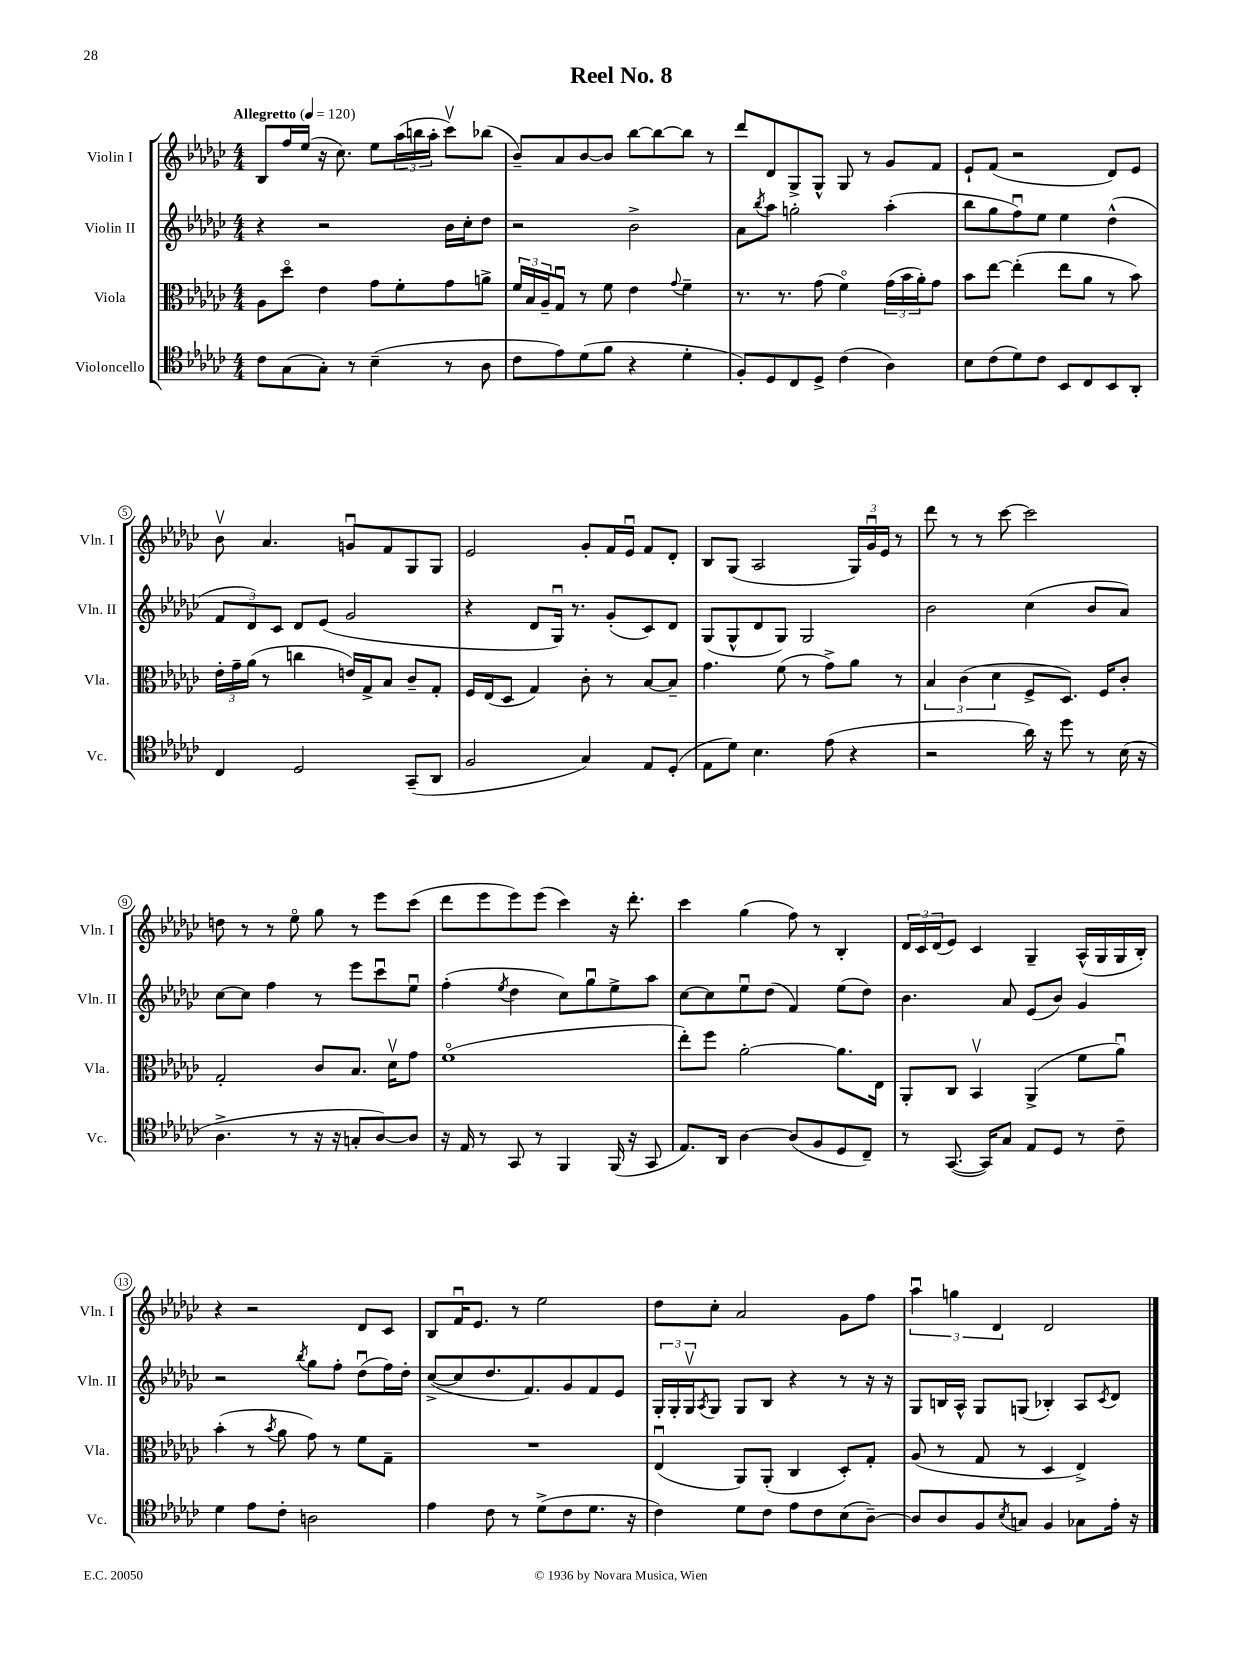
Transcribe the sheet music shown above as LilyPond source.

\header { title = "Reel No. 8" }
<<
\new StaffGroup <<
\new Staff = "s0" \with { instrumentName = "Violin I" shortInstrumentName = "Vln. I" } {
    \clef treble \key ges \major \numericTimeSignature \time 4/4 \tempo "Allegretto" 4 = 120
    bes8 f''16 ees''16( r16 ces''8.) ees''8 \tuplet 3/2 { aes''16( b''16 aes''16-. } ces'''8\upbow) bes''8( |
    bes'8--) aes'8 bes'8~ bes'8 bes''8~ bes''8~ bes''8 r8 |
    des'''8 des'8 ges8-> ges8-^ ges8 r8 ges'8 f'8 |
    ees'8-! f'8( r2 des'8) ees'8 |
    bes'8\upbow aes'4. g'8\downbow f'8 ges8 ges8 |
    ees'2 ges'8-. f'16 ees'16\downbow f'8 des'8-. |
    bes8 ges8( aes2 \tuplet 3/2 { ges16) ges'16\downbow ees'16 } r8 |
    des'''8 r8 r8 ces'''8~ ces'''2 |
    d''8 r8 r8 ees''8\flageolet ges''8 r8 ees'''8 ces'''8( |
    des'''8 ees'''8 ees'''8) ees'''8( ces'''4) r16 des'''8.-. |
    ces'''4 ges''4( f''8) r8 bes4-. |
    \tuplet 3/2 { des'16 ces'16 des'16( } ees'8) ces'4 ges4-- aes16-^( ges16 ges16 bes16-.) |
    r4 r2 des'8 ces'8 |
    bes8 f'16\downbow ees'8. r8 ees''2 |
    des''8 ces''8-. aes'2 ges'8 f''8 |
    \tuplet 3/2 { aes''4\downbow g''4 des'4 } des'2 \bar "|." |
}
\new Staff = "s1" \with { instrumentName = "Violin II" shortInstrumentName = "Vln. II" } {
    \clef treble \key ges \major \numericTimeSignature \time 4/4
    r4 r2 bes'16 ces''16-. des''8 |
    r2 bes'2-> |
    aes'8 \acciaccatura { bes''8 } aes''8 g''2-. aes''4-.( |
    bes''8 ges''8 f''8\downbow) ees''8 ees''4 des''4-^( |
    \tuplet 3/2 { f'8 des'8) ces'8 } des'8 ees'8( ges'2 |
    r4 des'8 ges16\downbow) r8. ges'8-.( ces'8) des'8 |
    ges8( ges8-^ des'8 ges8) ges2 |
    bes'2 ces''4( bes'8 aes'8) |
    ces''8~ ces''8 f''4 r8 ees'''8 ces'''8\downbow ees''8\downbow |
    f''4-.( \acciaccatura { ees''8 } des''4 ces''8) ges''8\downbow ees''8-> aes''8 |
    ces''8~ ces''8 ees''8\downbow des''8( f'4) ees''8( des''8) |
    bes'4. aes'8 ees'8( bes'8) ges'4 |
    r2 \acciaccatura { bes''8 } ges''8 f''8-. des''8\downbow( f''16) des''16-. |
    ces''8~->( ces''8 des''8. f'8.) ges'8 f'8 ees'8 |
    \tuplet 3/2 { ges16-. ges16-. ges16\upbow } \acciaccatura { aes8 } ges8 ges8 bes8 r4 r8 r16 r16 |
    ges8 b16 aes16-^ ges8 g8( bes4-.) aes8 \acciaccatura { ces'8 } des'8 \bar "|." |
}
\new Staff = "s2" \with { instrumentName = "Viola" shortInstrumentName = "Vla." } {
    \clef alto \key ges \major \numericTimeSignature \time 4/4
    aes8 des''8\flageolet ees'4 ges'8 f'8-. ges'8 a'8-> |
    \tuplet 3/2 { f'16 bes16 aes16-- } ges8\downbow r8 f'8 ees'4 \appoggiatura { ges'8 } f'4-- |
    r8. r8. ges'8( f'4\flageolet) \tuplet 3/2 { ges'16( bes'16 aes'16-.) } ges'8 |
    bes'8 ees''8~ ees''4-.( ees''8 aes'8 r8 bes'8) |
    \tuplet 3/2 { ees'16-. ges'16-- aes'16( } r8 c''4 e'16) ges16-> bes8 ces'8-- ges8-. |
    f16 ees16( des8 ges4) ces'8-. r8 bes8~ bes8-- |
    ges'4. f'8( r8 ges'8->) aes'8 r8 |
    \tuplet 3/2 { bes4 ces'4( des'4 } f8-> des8.) f16 ces'8-. |
    ges2-. ces'8 bes8. des'16\upbow ges'8 |
    f'1\flageolet( |
    ees''8-.) f''8 aes'2~-. aes'8. ees16 |
    aes,8-. ces8 bes,4\upbow aes,4->( f'8 aes'8\downbow) |
    bes'4-.( r8 \acciaccatura { bes'8 } aes'8 ges'8) r8 f'8 ges8-- |
    R1 |
    ees4\downbow( aes,8) aes,8-.( ces4 des8-.) ges8-. |
    aes8( r8 ges8 r8 des4 ees4->) \bar "|." |
}
\new Staff = "s3" \with { instrumentName = "Violoncello" shortInstrumentName = "Vc." } {
    \clef tenor \key ges \major \numericTimeSignature \time 4/4
    ces'8 ges8( ges8-.) r8 bes4--( r8 aes8 |
    ces'8 ees'8) des'8( f'8 r4 des'4-. |
    f8-.) des8 ces8 des8-> ces'4( aes4) |
    bes8 ces'8( des'8) ces'8 bes,8 ces8 bes,8 aes,8-. |
    ces4 des2 ges,8--( aes,8 |
    f2 ges4) ees8 des8-.( |
    ees8 des'8) bes4. ees'8( r4 |
    r2 aes'16) r16 des''8 r8 bes16( r16 |
    aes4.-> r8 r16 r16 g8-. aes8~) aes8 |
    r16 ees16 r8 ges,8 r8 f,4 f,16( r16 ges,8 |
    ees8.) aes,16 aes4~ aes8( f8 des8 ces8--) |
    r8 ges,8.~( ges,16) ges8 ees8 des8 r8 ces'8-- |
    des'4 ees'8 ces'8-. a2 |
    ees'4 ces'8 r8 des'8->( ces'8 des'8. r16 |
    ces'4) des'8 ces'8 ees'8 ces'8 bes8( aes8~--) |
    aes8 aes8 f8 \acciaccatura { bes8 } g8 f4 ges8 ees'16-. r16 \bar "|." |
}
>>
>>
\layout { \context { \Score \override BarNumber.stencil = #(make-stencil-circler 0.1 0.3 ly:text-interface::print) } }
